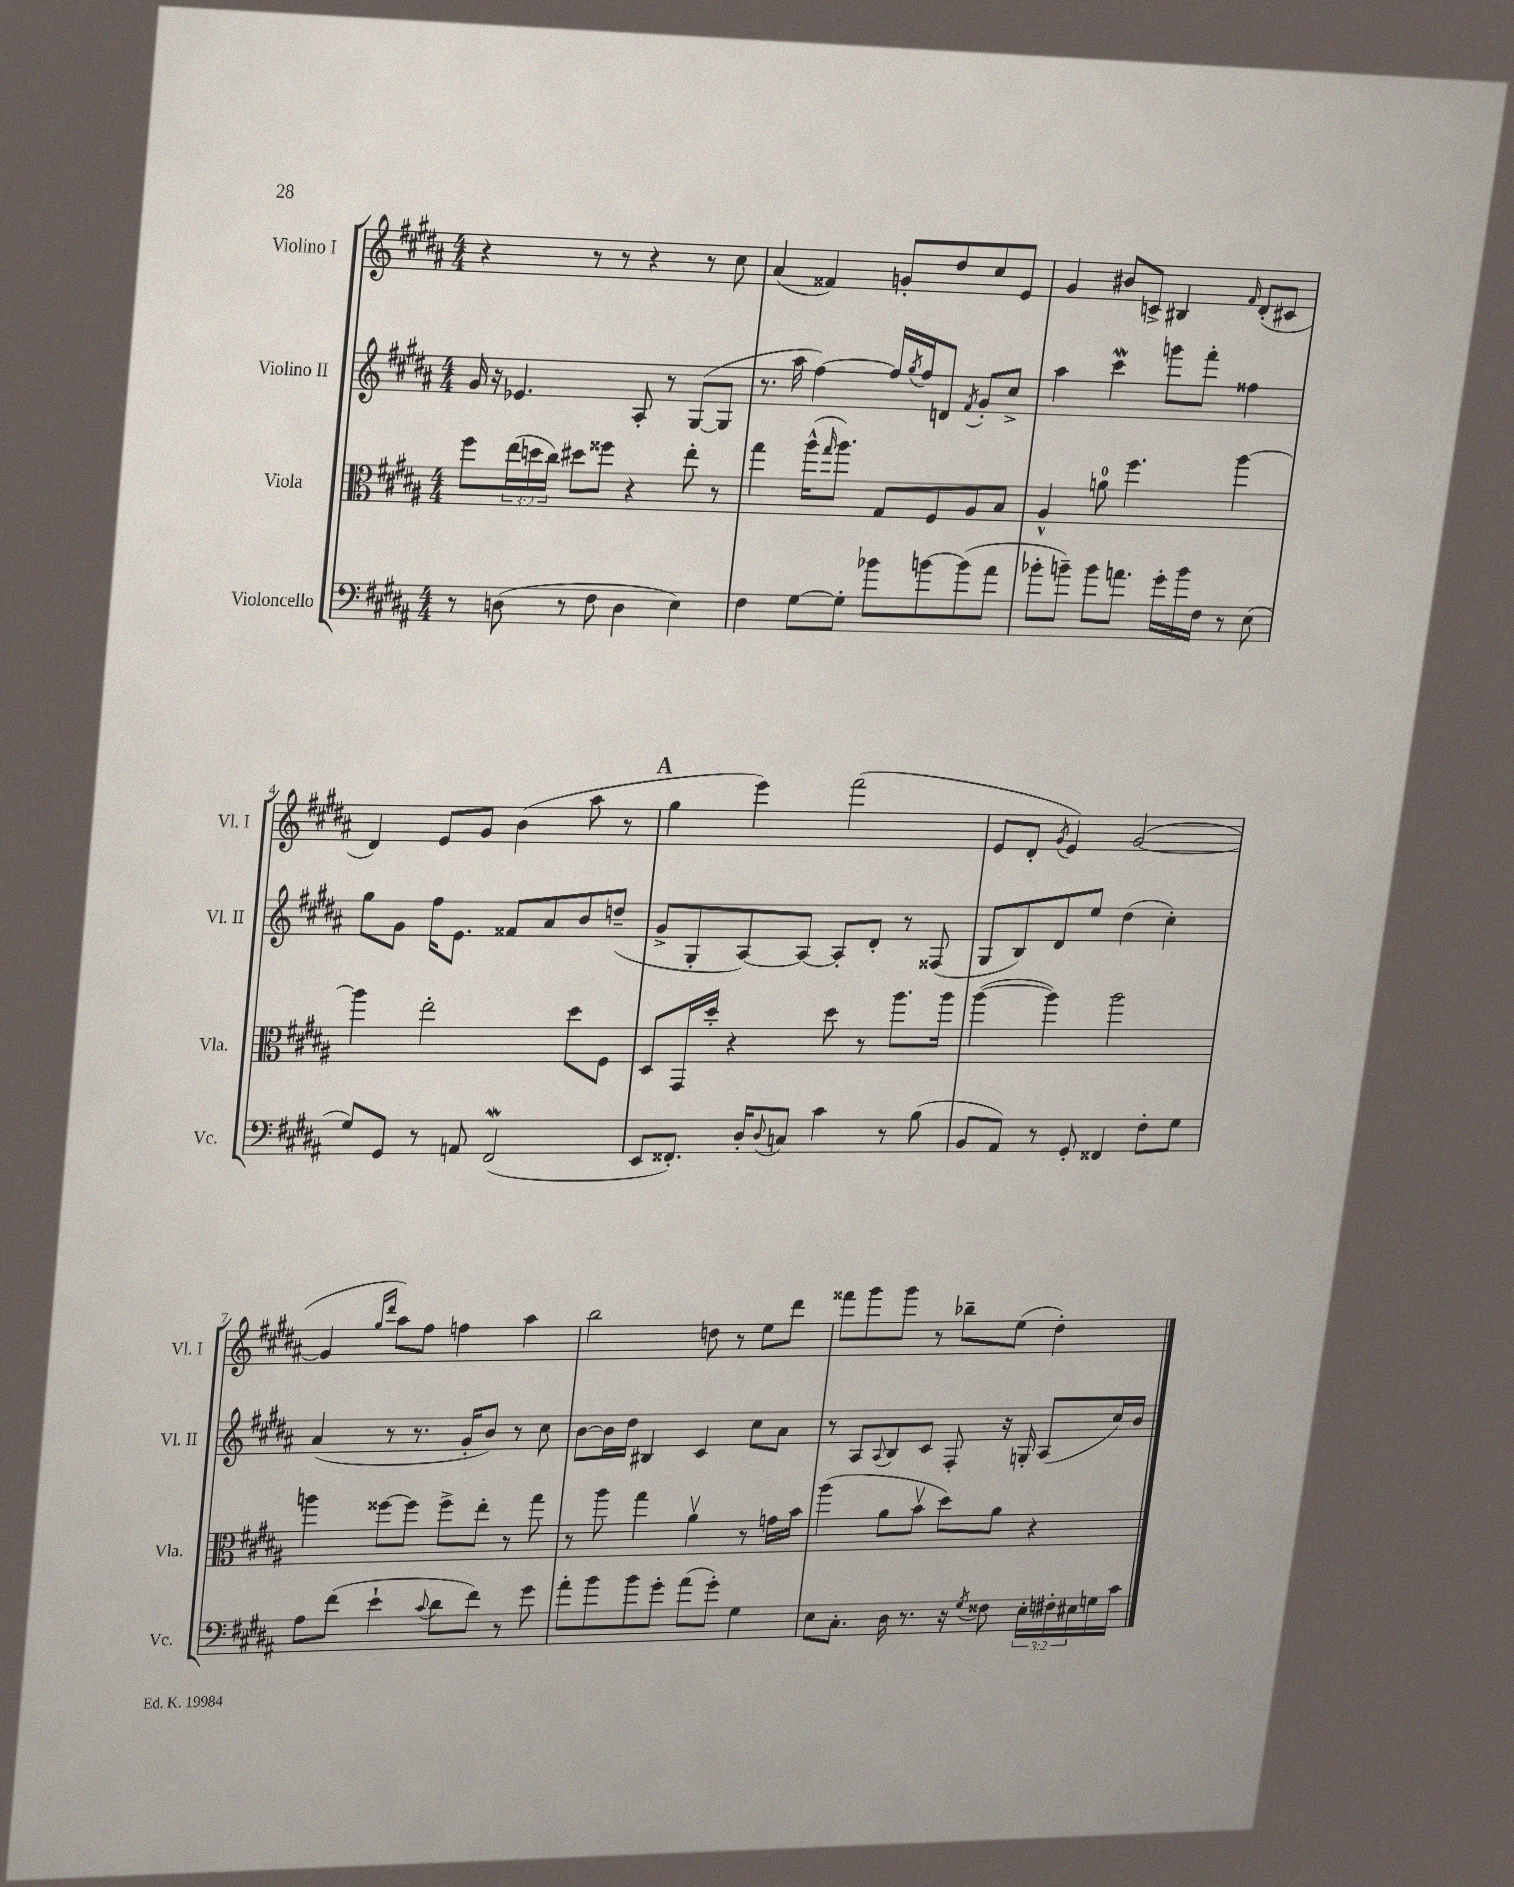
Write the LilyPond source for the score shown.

<<
\new StaffGroup <<
\new Staff = "s0" \with { instrumentName = "Violino I" shortInstrumentName = "Vl. I" } {
    \clef treble \key b \major \numericTimeSignature \time 4/4
    r4 r8 r8 r4 r8 cis''8 |
    ais'4( fisis'4) g'8-. dis''8 cis''8 e'8 |
    gis'4 bis'8 c'8-> bis4 \grace { fis'16 } dis'8-.( cis'8 |
    dis'4) e'8 gis'8 b'4( ais''8 r8 |
    \mark \markup { \bold "A" } gis''4 e'''4) fis'''2( |
    e'8 dis'8-. \acciaccatura { gis'8 } e'4) gis'2~( |
    gis'4 \grace { gis''16 dis'''16 } ais''8) fis''8 f''4 ais''4 |
    b''2 d''8 r8 e''8 dis'''8 |
    fisis'''8 gis'''8 gis'''8 r8 bes''8-- e''8( dis''4-.) \bar "|." |
}
\new Staff = "s1" \with { instrumentName = "Violino II" shortInstrumentName = "Vl. II" } {
    \clef treble \key b \major \numericTimeSignature \time 4/4
    gis'16 r16 ees'4. ais8-. r8 gis8~( gis8 |
    r8. ais''16 fis''4~) fis''16 \acciaccatura { gis''8 } fis''16 d'8 \acciaccatura { fis'8 } gis'8-. cis''8-> |
    ais''4 cis'''4\mordent g'''8 fis'''8-. fisis''4 |
    gis''8 gis'8 fis''16 e'8. fisis'8 ais'8 b'8 d''8--( |
    \mark \markup { \bold "A" } gis'8-> gis8-. ais8~) ais8~ ais8-. dis'8-. r8 fisis8( |
    gis8 b8) dis'8 e''8 dis''4( cis''4-.) |
    ais'4( r8 r8. gis'16-. b'8) r8 cis''8 |
    b'8~ b'16 dis''16 bis4 cis'4 cis''8 ais'8 |
    r8 ais8 \appoggiatura { ais8 } b8 cis'8 fis8-. r16 g16-. ais8( cis''16) b'16 \bar "|." |
}
\new Staff = "s2" \with { instrumentName = "Viola" shortInstrumentName = "Vla." } {
    \clef alto \key b \major \numericTimeSignature \time 4/4 \override Staff.TupletNumber.text = #tuplet-number::calc-fraction-text
    fis''8 \tuplet 3/2 { e''16( d''16 cis''16) } dis''8 fisis''8 r4 e''8-. r8 |
    gis''4 ais''16-^( \grace { gis''16 } ais''8.) gis8 fis8 ais8 b8 |
    ais4-^ a'8-0 fis''4. ais''4~ |
    ais''4 e''2-. dis''8 fis8 |
    \mark \markup { \bold "A" } dis8 gis,16 dis''16-. r4 dis''8 r8 ais''8. ais''16 |
    ais''4~( ais''4) ais''2 |
    a''4 fisis''8~ fisis''8 fisis''8-> e''8-. r8 gis''8 |
    r8 ais''8 gis''4 ais'4\upbow r8 g'16 b'16 |
    ais''4( ais'8 b'8\upbow dis''8) ais'8 r4 \bar "|." |
}
\new Staff = "s3" \with { instrumentName = "Violoncello" shortInstrumentName = "Vc." } {
    \clef bass \key b \major \numericTimeSignature \time 4/4 \override Staff.TupletNumber.text = #tuplet-number::calc-fraction-text
    r8 d8( r8 fis8 d4 e4) |
    fis4 gis8~ gis8-. bes'8 b'8~ b'8( ais'8 |
    bes'8-. b'8--) b'8 a'8. gis'16-. b'16 fis16 r8 e8( |
    gis8) gis,8 r8 a,8 fis,2\mordent( |
    \mark \markup { \bold "A" } e,8 fisis,8.-.) dis16-. \appoggiatura { dis8 } c8 cis'4 r8 b8( |
    b,8 ais,8) r8 gis,8-. fisis,4 fis8-. gis8 |
    ais8 fis'8( e'4-! \appoggiatura { cis'8 } dis'8 fis'8) r8 gis'8 |
    ais'8-. b'8 b'8 gis'8-. ais'8( gis'8-.) gis4 |
    e8 cis8.-. dis16 r8. r16 \acciaccatura { gis8 } fisis8 \tuplet 3/2 { e16-. fis16-. eis16 } g16 cis'16 \bar "|." |
}
>>
>>
